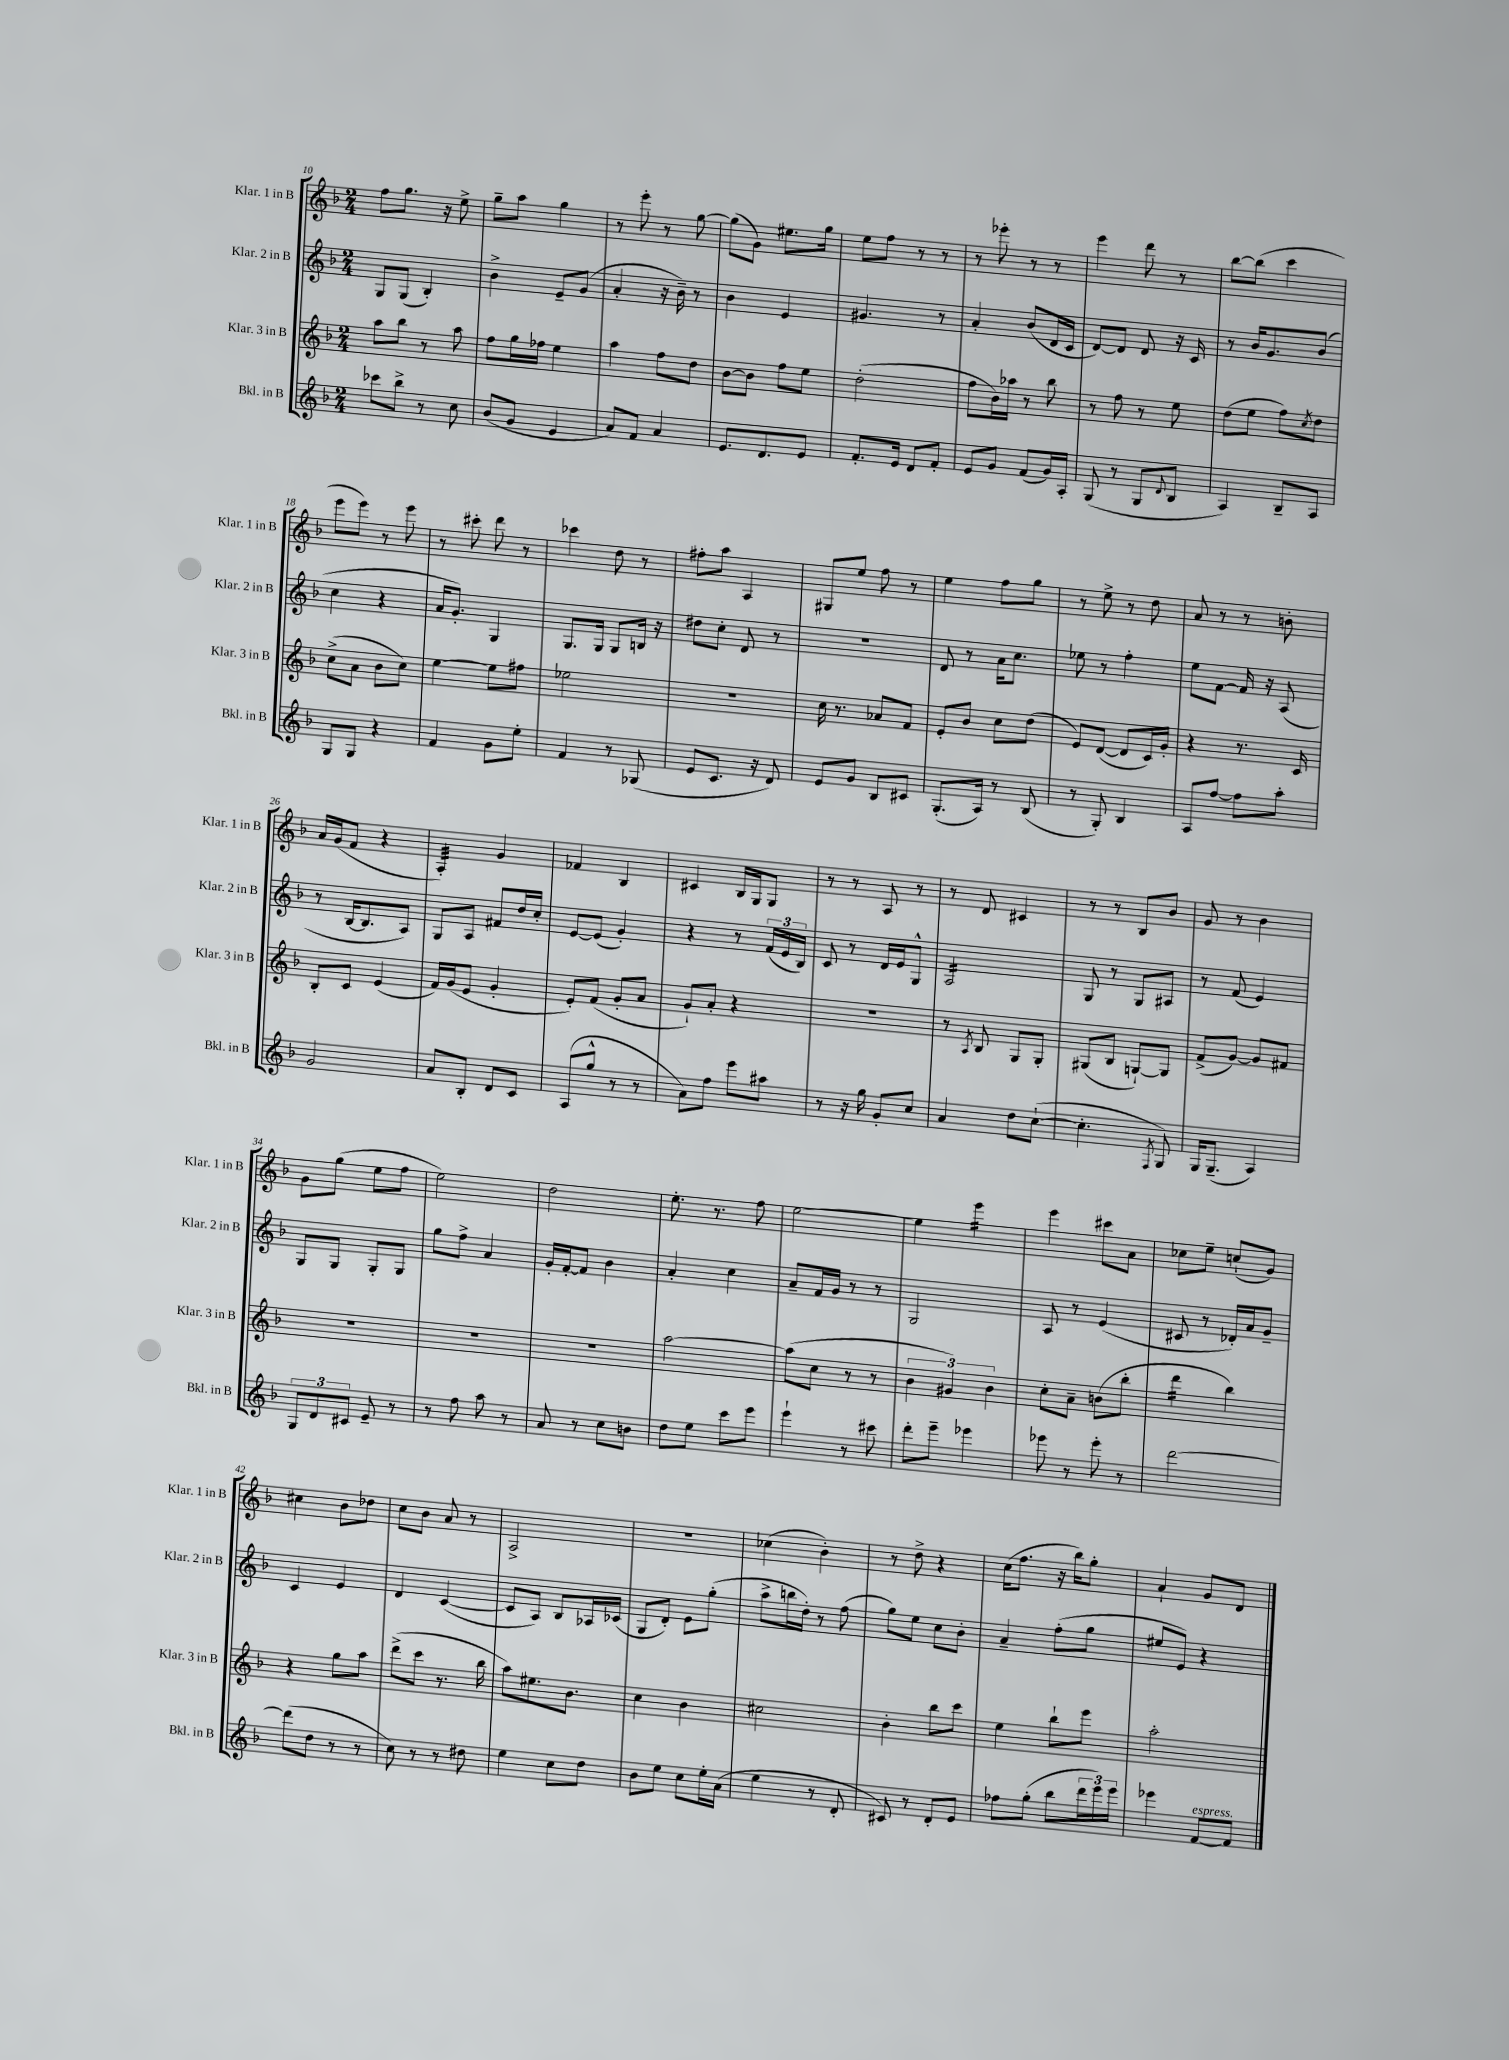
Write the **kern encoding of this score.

**kern	**kern	**kern	**kern
*staff4	*staff3	*staff2	*staff1
*clefG2	*clefG2	*clefG2	*clefG2
*k[b-]	*k[b-]	*k[b-]	*k[b-]
*M2/4	*M2/4	*M2/4	*M2/4
8ccc-\L	8aa\L	8G/L	8ff\L
8bb-^\J	8bb-\J	(8G/J	8.gg\J
8r	8r	4B-'/)	.
.	.	.	16r
8cc\	8aa\	.	8ee^\
=	=	=	=
(8b-/L	8ff\L	4b-^\	8gg~\L
8g/J	16gg\L	.	8aa\J
.	16ff-\JJ	.	.
4e/	4ee\	8e~/L	4gg\
.	.	(8g/J	.
=	=	=	=
8a/L)	4aa\	4a'/	8r
8f/J	.	.	8eee'\
4a/	8ff\L	16r	8r
.	.	16b-~\)	.
.	8dd\J	8r	[8gg\
=	=	=	=
8.e/L	[8b-\L	4b-\	(8gg\]L
.	8b-\]J	.	8g\J)
8.d/	.	.	.
.	8ff\L	4e/	8.ee#\L
8e/J	8ee\J	.	.
.	.	.	16gg\Jk
=	=	=	=
8.f'/L	(2dd'\	4.g#/	8ee\L
.	.	.	8ff\J
16e/Jk	.	.	.
8d/L	.	.	8r
8f'/J	.	8r	8r
=	=	=	=
8e/L	8ff\L	4a'/	8r
8g/J	16b-\L)	.	8eee-'\
.	16aa-\JJ	.	.
(8f/L	8r	(8b-/L	8r
16g/L)	8bb-\	16d/L	8r
16A'/JJ	.	16c/JJ	.
=	=	=	=
(8G/	8r	[8d/L)	4eee\
8r	8ff\	8d/]J	.
8G/L	8r	8d/	8ddd\
8qqd/	.	.	.
8B-/J	8ee\	16r	8r
.	.	16c/	.
=	=	=	=
4A/)	(8dd\L	8r	[8bb-\L
.	8ee\J	16b-/LK	(8bb-\]J
.	.	8.g/	.
8B-~/L	8ff\L)	.	4ccc\
.	8qcc/	.	.
8A/J	8dd\J	(8b-/J	.
=	=	=	=
8G/L	(8cc^\L	4cc\	8eee\L
8G/J	8a\J	.	8eee\J)
4r	8b-\L	4r	8r
.	8cc\J)	.	8eee\
=	=	=	=
4f/	[4ee\	16a/LK	8r
.	.	8.g'/J)	.
.	.	.	8ccc#'\
8g\L	8ee\]L	4G/	8ddd\
8ee'\J	8ff#\J	.	8r
=	=	=	=
4f/	2ee-\	8.G/L	4ccc-\
.	.	16G/Jk	.
8r	.	8G/L	8dd\
(8G-/	.	16B/Jk	8r
.	.	16r	.
=	=	=	=
8e/L	2r	8dd#\L	8ff#'\L
8.c/J	.	8cc'\J	8aa\J
.	.	8d/	4A/
16r	.	.	.
8d/)	.	8r	.
=	=	=	=
8e/L	16cc\	2r	8G#/L
.	8.r	.	.
8g/J	.	.	8ee/J
8B-/L	8a-/L	.	8ff\
8c#/J	8f/J	.	8r
=	=	=	=
(8.G'/L	8e'/L	8d/	4ee\
.	8b-/J	8r	.
16A/Jk)	.	.	.
8r	8cc\L	16a\LK	8ff\L
.	.	8.cc\J	.
(8B-/	(8dd\J	.	8gg\J
=	=	=	=
8r	8e/L)	8ee-\	8r
8G'/)	([8d/J	8r	8ee^\
4B-/	8d/]L	4ff'\	8r
.	16c/L)	.	8dd\
.	16g'/JJ	.	.
=	=	=	=
8A/L	4r	8ee\L	8a/
[8ff/J	.	[8f\J	8r
8ff\]L	8.r	16f/]	8r
.	.	16r	.
8aa'\J	.	(8A/	8b'\
.	16c/	.	.
=	=	=	=
2g/	8B-'/L	8r	16a/LL
.	.	.	(16g/J
.	8c/J	[16B-/LK	8f/J
.	.	8.B-/]	.
.	(4e/	.	4r
.	.	8A/J)	.
=	=	=	=
8a/L	16f/LL)	8G/L	4A'/)
.	(16g/J	.	.
8B-'/J	8e/J	8A/J	.
8d/L	4g'/	8f#/L	4g/
8c/J	.	16dd/L	.
.	.	16cc'/JJ	.
=	=	=	=
(8A/L	8e'/L)	[8e/L	4f-/
8gg^^/J	(8f/J	(8e/]J	.
8r	8g'/L	4g'/)	4B-/
8r	8a/J	.	.
=	=	=	=
8a\L)	8g`/L)	4r	4c#/
8ff\J	8a'/J	.	.
8eee\L	4r	8r	16B-/LL
.	.	.	16G/J
8aa#\J	.	(24f/LL	8G/J
.	.	24e/	.
.	.	24B-/JJ)	.
=	=	=	=
8r	2r	8c/	8r
16r	.	8r	8r
16gg\	.	.	.
8g'/L	.	16d/LL	8A/
.	.	16e/J	.
8cc/J	.	8G^^/J	8r
=	=	=	=
4a/	8r	2A/	8r
.	8qA/	.	.
.	8B-/	.	8d/
8dd\L	8G/L	.	4c#/
([8cc`\J	8G'/J	.	.
=	=	=	=
4.cc'\]	(8G#/L	8G/	8r
.	8B-/J	8r	8r
.	[8G`/L)	8G/L	8B-/L
8qF/	.	.	.
8G/)	8G/]J	8A#/J	8b-/J
=	=	=	=
16G/LK	(8f^/L	8r	8g/
(8.G~/J	.	.	.
.	[8g/J)	(8f/	8r
4A/)	8g/]L	4e/)	4b-\
.	8f#/J	.	.
=	=	=	=
12G/L	2r	8G/L	8g\L
12d/	.	.	.
.	.	8G/J	(8gg\J
12c#/J	.	.	.
8e~/	.	8G'/L	8ee\L
8r	.	8G/J	8ff\J
=	=	=	=
8r	2r	8gg\L	2ee\)
8ff\	.	8ff^\J	.
8aa\	.	4a/	.
8r	.	.	.
=	=	=	=
8a/	2r	16g'/LL	2dd\
.	.	[16f'/J	.
8r	.	8f/]J	.
8cc\L	.	4b-\	.
8b\J	.	.	.
=	=	=	=
8dd\L	[2aa\	4a'/	8.ee'\
8ee\J	.	.	.
.	.	.	8.r
8ccc\L	.	4cc\	.
8eee\J	.	.	8ff\
=	=	=	=
4eee`\	(8aa\]L	8a~/L	[2ee\
.	8cc\J	16f/L	.
.	.	16g/JJ	.
8r	8r	8r	.
8ccc#\	8r	8r	.
=	=	=	=
8ddd'\L	6b-\	2G/	4ee\]
8eee~\J	.	.	.
.	6g#/)	.	.
4eee-\	.	.	4eee\
.	6b-\	.	.
=	=	=	=
8eee-\	8cc'\L	8A/	4eee\
8r	8a~\J	8r	.
8eee-'\	(8b\L	(4e/	8ccc#\L
8r	8bb-'\J	.	8a\J
=	=	=	=
[2ddd\	4ddd\	8c#/	8cc-\L
.	.	8r	8ee~\J
.	4bb-\)	16d-'/LL)	(8cc`/L
.	.	16a/J	.
.	.	8g~/J	8g/J)
=	=	=	=
(8ddd\]L	4r	4c/	4cc#\
8dd\J	.	.	.
8r	8gg\L	4e/	8b-\L
8r	8aa\J	.	8dd-\J
=	=	=	=
8cc\)	(8ddd^\L	4d/	8cc\L
8r	8ccc\J	.	8b-\J
8r	8.r	([4c/	8a/
8dd#\	.	.	8r
.	16bb-\	.	.
=	=	=	=
4ee\	8aa\L)	8c/]L	2A^/
.	8.ee#\	8A/J)	.
8cc\L	.	8B-/L	.
.	8.b-\J	.	.
8dd\J	.	16A-/L	.
.	.	(16c-/JJ	.
=	=	=	=
8b-\L	4cc\	8G/L	2r
8ee\J	.	8d'/J)	.
8cc\L	4b-\	8e\L	.
16ee'\L	.	(8gg'\J	.
(16a\JJ	.	.	.
=	=	=	=
4ee\	2cc#\	8aa^\L	(4cc-\
.	.	16bb\L	.
.	.	16dd'\JJ)	.
8r	.	8r	4b-'\)
8d'/	.	(8ff\	.
=	=	=	=
8c#/)	4b-'\	8gg\L)	8r
8r	.	8ee\J	8dd^\
8d'/L	8bb-\L	8cc\L	4r
8e/J	8ccc\J	8b-'\J	.
=	=	=	=
8ff-\L	4ee\	4a~/	(16cc\LK
.	.	.	8.ff\J
(8gg'\J	.	.	.
8bb-\L	8bb-`\L	(8ff'\L	16r
.	.	.	16bb-\LK)
24ddd\L	8eee\J	8gg\J	8gg'\J
24eee\)	.	.	.
24eee\JJ	.	.	.
=	=	=	=
4eee-\	2aa'\	8ee#/L	4a`/
.	.	8e/J)	.
[8f/L	.	4r	8g/L
8f/]J	.	.	8d/J
==	==	==	==
*-	*-	*-	*-
